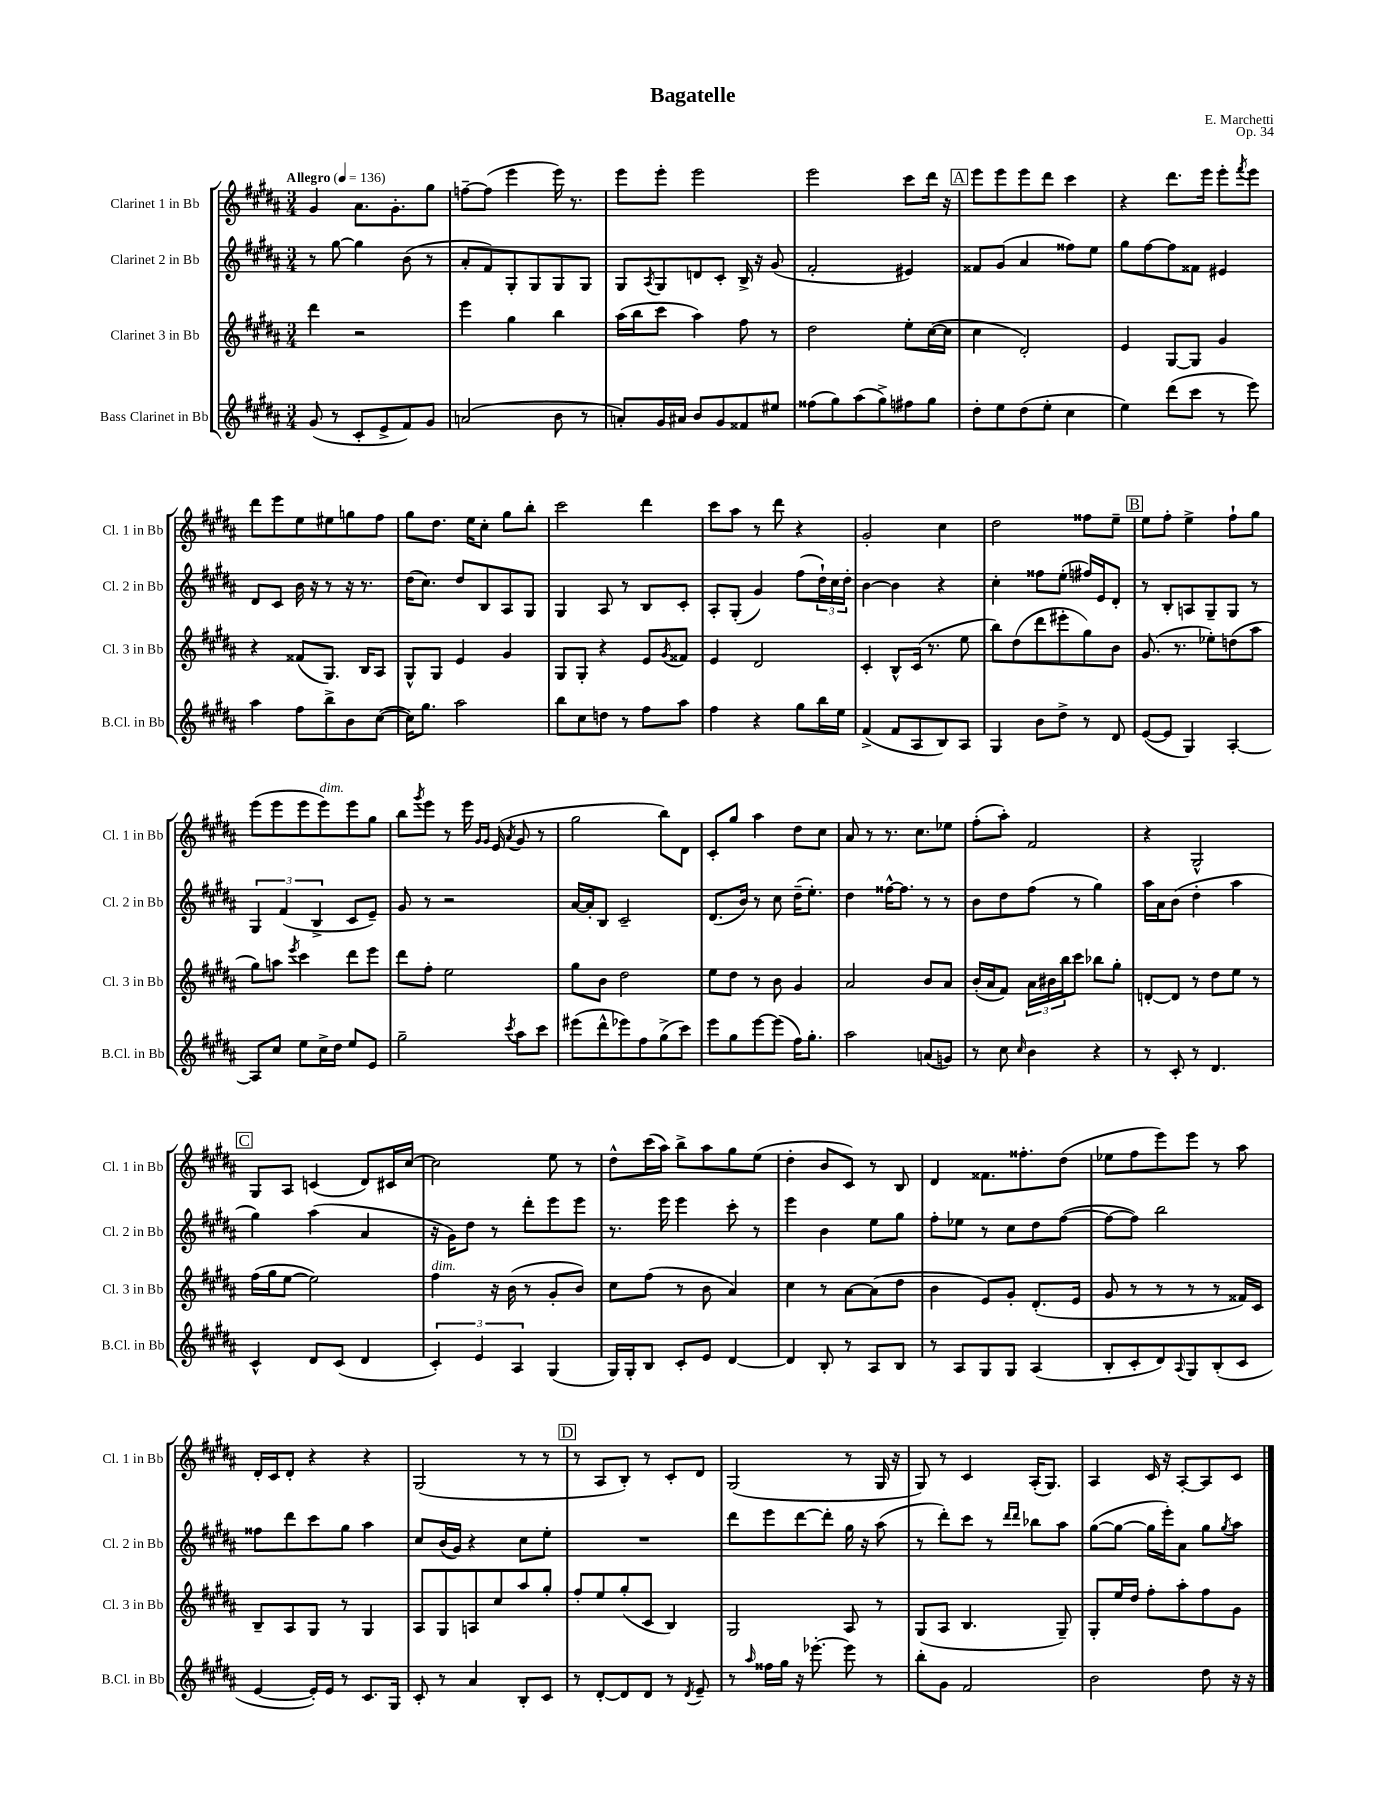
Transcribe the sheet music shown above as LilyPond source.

\header { title = "Bagatelle" composer = "E. Marchetti" opus = "Op. 34" }
<<
\new StaffGroup <<
\new Staff = "s0" \with { instrumentName = "Clarinet 1 in Bb" shortInstrumentName = "Cl. 1 in Bb" } {
    \clef treble \key b \major \numericTimeSignature \time 3/4 \tempo "Allegro" 4 = 136
    gis'4 ais'8. gis'8.-. gis''8 |
    f''8~-- f''8( e'''4 e'''16) r8. |
    e'''8 e'''8-. e'''2 |
    e'''2 cis'''8 dis'''16 r16 |
    \mark \markup { \box "A" } e'''8 e'''8 e'''8 dis'''8 cis'''4 |
    r4 dis'''8. e'''16 e'''8-. \acciaccatura { fis'''8 } e'''8 |
    dis'''8 e'''8 e''8 eis''8 g''8 fis''8 |
    gis''8 dis''8. e''16 cis''8-. gis''8 b''8-. |
    cis'''2 dis'''4 |
    cis'''8 ais''8 r8 dis'''8 r4 |
    gis'2-. cis''4 |
    dis''2 fisis''8 e''8-- |
    \mark \markup { \box "B" } e''8 fis''8-. e''4-> fis''8-! gis''8 |
    e'''8( e'''8 e'''8 e'''8^\markup { \italic "dim." }) e'''8 gis''8 |
    b''8 \acciaccatura { gis'''8 } e'''8 r8 e'''16 \grace { gis'16 gis'16 } e'16( \acciaccatura { ais'8 } gis'8 r8 |
    gis''2 b''8) dis'8 |
    cis'8-. gis''8 ais''4 dis''8 cis''8 |
    ais'8 r8 r8. cis''8. ees''8 |
    fis''8-.( ais''8-.) fis'2 |
    r4 gis2-^ |
    \mark \markup { \box "C" } gis8 ais8 c'4( dis'8) cis'16 cis''16~ |
    cis''2 e''8 r8 |
    dis''8-^ cis'''16( ais''16) b''8-> ais''8 gis''8 e''8( |
    dis''4-. b'8 cis'8) r8 b8 |
    dis'4 fisis'8. fisis''8.-. dis''8( |
    ees''8 fis''8 e'''8) e'''8 r8 ais''8 |
    dis'16-. cis'16 dis'8-. r4 r4 |
    gis2( r8 r8 |
    \mark \markup { \box "D" } r8 ais8 b8-.) r8 cis'8-. dis'8 |
    gis2( r8 gis16 r16 |
    gis8) r8 cis'4 ais16-.( gis8.) |
    ais4 cis'16 r16 ais8~-. ais8 cis'8 \bar "|." |
}
\new Staff = "s1" \with { instrumentName = "Clarinet 2 in Bb" shortInstrumentName = "Cl. 2 in Bb" } {
    \clef treble \key b \major \numericTimeSignature \time 3/4
    r8 gis''8~ gis''4 b'8( r8 |
    ais'8-. fis'8) gis8-. gis8 gis8 gis8 |
    gis8 \acciaccatura { ais8 } gis8 d'8 cis'8-. b16-> r16 gis'8( |
    fis'2-. eis'4) |
    \mark \markup { \box "A" } fisis'8 gis'8( ais'4 fisis''8) e''8 |
    gis''8 fis''8~ fis''8 fisis'8 eis'4 |
    dis'8 cis'8 b'16 r16 r8 r16 r8. |
    dis''16( cis''8.) dis''8 b8 ais8 gis8 |
    gis4 ais8 r8 b8 cis'8-. |
    ais8-. gis8-.( gis'4) fis''8( \tuplet 3/2 { dis''16-!) cis''16 dis''16-. } |
    b'4~ b'4 r4 |
    cis''4-. fisis''8 e''8-.( fis''16) e'16 dis'8-. |
    \mark \markup { \box "B" } r8 b8-. a8 gis8-- gis8 r8 |
    \tuplet 3/2 { gis4 fis'4( b4-> } cis'8 e'8--) |
    gis'8 r8 r2 |
    ais'16~ ais'16-. b8 cis'2-- |
    dis'8.( b'16) r8 cis''8 dis''16--( e''8.-.) |
    dis''4 fisis''16~-^ fisis''8. r8 r8 |
    b'8 dis''8 fis''8( r8 gis''4) |
    ais''16 ais'16 b'8( dis''4-. ais''4 |
    \mark \markup { \box "C" } gis''4) ais''4( ais'4 |
    r16 gis'16) dis''8 r8 dis'''8-. e'''8 e'''8 |
    r8. e'''16 e'''4 cis'''8-. r8 |
    e'''4 b'4 e''8 gis''8 |
    fis''8-. ees''8 r8 cis''8 dis''8 fis''8~( |
    fis''8~ fis''8) b''2 |
    fisis''8 dis'''8 cis'''8 gis''8 ais''4 |
    cis''8 b'16( gis'16) r4 cis''8 e''8-. |
    \mark \markup { \box "D" } R2. |
    dis'''8 e'''8 dis'''8~ dis'''8-. gis''16 r16 ais''8( |
    r8 dis'''8-.) cis'''8 r8 \grace { dis'''16 dis'''16 } bes''8 ais''8 |
    gis''8~( gis''8~ gis''16 e'''16-.) ais'8 gis''8 \acciaccatura { gis''8 } ais''8 \bar "|." |
}
\new Staff = "s2" \with { instrumentName = "Clarinet 3 in Bb" shortInstrumentName = "Cl. 3 in Bb" } {
    \clef treble \key b \major \numericTimeSignature \time 3/4
    dis'''4 r2 |
    e'''4 gis''4 b''4 |
    ais''16( b''16 cis'''8 ais''4) fis''8 r8 |
    dis''2 e''8-. cis''16~( cis''16 |
    \mark \markup { \box "A" } cis''4 dis'2-.) |
    e'4 gis8~ gis8 gis'4 |
    r4 fisis'8( gis8.) b16 ais8 |
    gis8-^ gis8 e'4 gis'4 |
    gis8 gis8-. r4 e'8 \acciaccatura { gis'8 } fisis'8 |
    e'4 dis'2 |
    cis'4-. b8-^ cis'16( r8. e''8 |
    b''8) dis''8( dis'''8 eis'''8-. gis''8) b'8 |
    \mark \markup { \box "B" } gis'8.( r8. ees''8-.) d''8( ais''8 |
    gis''8) a''8 \acciaccatura { e'''8 } cis'''4 dis'''8 e'''8 |
    dis'''8 fis''8-. e''2 |
    gis''8 b'8 dis''2 |
    e''8 dis''8 r8 b'8 gis'4 |
    ais'2 b'8 ais'8 |
    b'16-.( ais'16 fis'8) \tuplet 3/2 { ais'16 bis'16 b''16 } cis'''8 bes''8 gis''8-. |
    d'8~-. d'8 r8 dis''8 e''8 r8 |
    \mark \markup { \box "C" } fis''16( gis''16 e''8~ e''2) |
    fis''4^\markup { \italic "dim." } r16 b'16( r8 gis'8-. b'8) |
    cis''8 fis''8( r8 b'8 ais'4) |
    cis''4 r8 ais'8~ ais'8( dis''8 |
    b'4 e'8) gis'8-. dis'8.-.( e'16 |
    gis'8 r8 r8 r8 r8 fisis'16) cis'16 |
    b8-- ais8 gis8 r8 gis4 |
    ais8 gis8 a8 cis''8 ais''8 gis''8-. |
    \mark \markup { \box "D" } fis''8-. e''8 gis''8-.( cis'8 b4) |
    gis2 ais8 r8 |
    gis8( ais8 b4. gis8--) |
    gis8-. e''16 dis''16 fis''8-. ais''8-. fis''8 gis'8 \bar "|." |
}
\new Staff = "s3" \with { instrumentName = "Bass Clarinet in Bb" shortInstrumentName = "B.Cl. in Bb" } {
    \clef treble \key b \major \numericTimeSignature \time 3/4
    gis'8( r8 cis'8-. e'8-> fis'8) gis'8 |
    a'2( b'8 r8 |
    a'8-.) gis'16 ais'16 b'8 gis'8 fisis'8 eis''8 |
    fisis''8( gis''8) ais''8( gis''8->) fis''8 gis''8 |
    \mark \markup { \box "A" } dis''8-. e''8 dis''8( e''8-. cis''4 |
    e''4) dis'''8( cis'''8 r8 e'''8) |
    ais''4 fis''8 b''8-> b'8 cis''8~( |
    cis''16) gis''8. ais''2 |
    b''8 cis''8 d''8 r8 fis''8 ais''8 |
    fis''4 r4 gis''8 b''16 e''16 |
    fis'4->( fis'8 ais8 b8) ais8 |
    gis4 b'8 dis''8-> r8 dis'8 |
    \mark \markup { \box "B" } e'8~( e'8 gis4) ais4~-. |
    ais8 cis''8 e''8 cis''16-> dis''16 e''8 e'8 |
    gis''2-- \acciaccatura { cis'''8 } ais''8 cis'''8 |
    eis'''8( dis'''8-^ ees'''8) fis''8 gis''8->( cis'''8) |
    e'''8 gis''8 e'''8~ e'''8( fis''16) gis''8.-. |
    ais''2 a'8( g'8) |
    r8 cis''8 \grace { cis''16 } b'4 r4 |
    r8 cis'8-. r8 dis'4. |
    \mark \markup { \box "C" } cis'4-^ dis'8 cis'8( dis'4 |
    \tuplet 3/2 { cis'4-.) e'4 ais4 } gis4( |
    gis16) gis16-. b8 cis'8-. e'8 dis'4~ |
    dis'4 b8-. r8 ais8 b8 |
    r8 ais8 gis8 gis8 ais4( |
    b8-. cis'8-. dis'8) \appoggiatura { ais8 } gis8 b8-.( cis'8 |
    e'4~ e'16-.) e'16 r8 cis'8. gis16 |
    cis'8-. r8 ais'4 b8-. cis'8 |
    \mark \markup { \box "D" } r8 dis'8~-. dis'8 dis'8 r8 \acciaccatura { dis'8 } e'8-- |
    r8 \grace { ais''16 } fisis''16 gis''16 r16 ees'''8.~-. ees'''8 r8 |
    b''8-. gis'8 fis'2 |
    b'2 dis''8 r16 r16 \bar "|." |
}
>>
>>
\layout { \context { \Score \remove "Bar_number_engraver" } }
